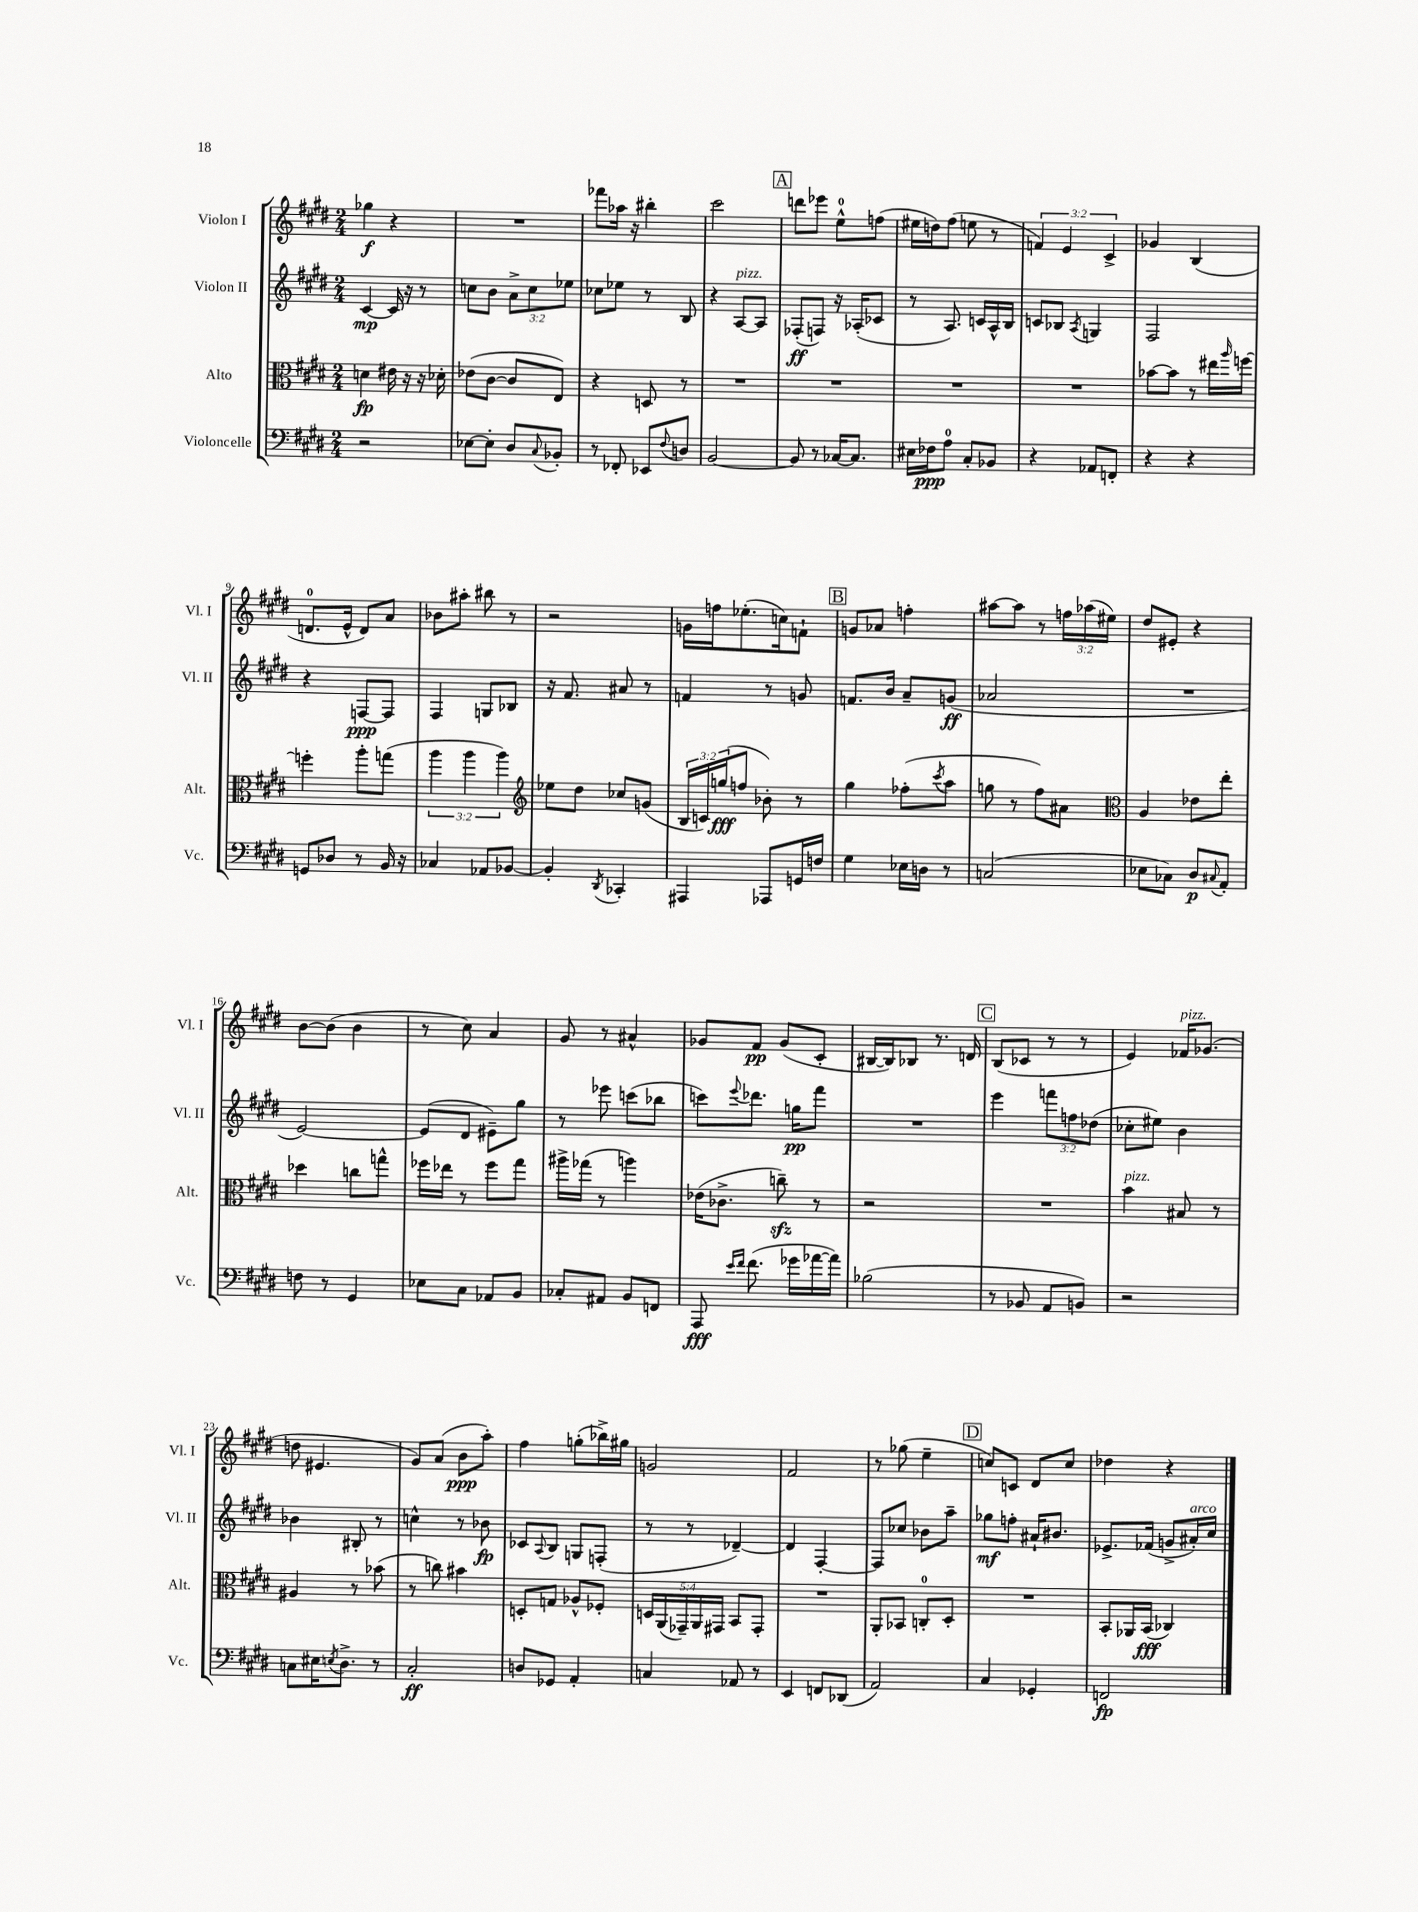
<<
\new StaffGroup <<
\new Staff = "s0" \with { instrumentName = "Violon I" shortInstrumentName = "Vl. I" } {
    \clef treble \key e \major \numericTimeSignature \time 2/4 \override Staff.TupletNumber.text = #tuplet-number::calc-fraction-text
    ges''4\f r4 |
    R2 |
    fes'''8 aes''16 r16 bis''4-. |
    cis'''2 |
    \mark \markup { \box "A" } d'''8 ees'''8 e''8-0-^ f''8( |
    eis''16 d''16) fis''8( e''8 r8 |
    \tuplet 3/2 { f'4) e'4 cis'4-> } |
    ges'4 b4( |
    d'8.-0 e'16-^ d'8) a'8 |
    bes'8 ais''8-. bis''8 r8 |
    r2 |
    g'16 f''16 ees''8.-.( c''16) f'8-! |
    \mark \markup { \box "B" } g'8 aes'8 f''4-. |
    ais''8~ ais''8 r8 \tuplet 3/2 { f''16 aes''16( eis''16) } |
    dis''8 eis'8-. r4 |
    b'8~ b'8( b'4 |
    r8 cis''8) a'4 |
    gis'8 r8 ais'4-^ |
    ges'8 fis'8\pp ges'8( cis'8-. |
    bis16~ bis16) bes8 r8. d'16 |
    \mark \markup { \box "C" } b8( ces'8 r8 r8 |
    e'4) fes'16^\markup { \italic "pizz." } ges'8.( |
    d''8 eis'4. |
    gis'8) a'8( b'8\ppp a''8-.) |
    fis''4 g''8-.( bes''16->) gis''16 |
    g'2 |
    fis'2 |
    r8 ges''8( e''4-- |
    \mark \markup { \box "D" } c''8) c'8 dis'8 c''8 |
    des''4 r4 \bar "|." |
}
\new Staff = "s1" \with { instrumentName = "Violon II" shortInstrumentName = "Vl. II" } {
    \clef treble \key e \major \numericTimeSignature \time 2/4 \override Staff.TupletNumber.text = #tuplet-number::calc-fraction-text
    cis'4~\mp cis'16 r16 r8 |
    c''8 b'8 \tuplet 3/2 { a'8-> c''8 ees''8 } |
    ces''8 ees''8 r8 b8 |
    r4 a8~^\markup { \italic "pizz." } a8 |
    \mark \markup { \box "A" } fes8-.\ff( f8) r16 aes16-.( ces'8 |
    r8 a8.) c'16 a16-^ b16 |
    c'8 bes8 \acciaccatura { a8 } g4 |
    fis2 |
    r4 f8~\ppp f8 |
    fis4 g8 bes8 |
    r16 fis'8. ais'8 r8 |
    f'4 r8 g'8 |
    \mark \markup { \box "B" } f'8. b'16 a'8-- g'8\ff( |
    aes'2 |
    R2 |
    e'2~) |
    e'8( dis'8 eis'8--) gis''8 |
    r8 ees'''8 c'''8( bes''8 |
    c'''8) \appoggiatura { e'''8 } des'''8. g''16\pp fis'''8 |
    R2 |
    \mark \markup { \box "C" } e'''4 \tuplet 3/2 { f'''8 f''8 des''8( } |
    ces''8-. eis''8) b'4 |
    bes'4 bis8-. r8 |
    c''4-^ r8 bes'8\fp |
    ces'8 \appoggiatura { a8 } b8 g8 f8-.( |
    r8 r8 des'4~--) |
    des'4 fis4~-. |
    fis8 ces''8 bes'8 a''8-- |
    \mark \markup { \box "D" } ges''8\mf f''8-. ais'16-! bis'8. |
    ees'8.-> fes'16( g'8-> ais'16-.^\markup { \italic "arco" }) cis''16 \bar "|." |
}
\new Staff = "s2" \with { instrumentName = "Alto" shortInstrumentName = "Alt." } {
    \clef alto \key e \major \numericTimeSignature \time 2/4 \override Staff.TupletNumber.text = #tuplet-number::calc-fraction-text
    d'4\fp eis'16 r16 r16 des'16-. |
    ees'8( cis'8~ cis'8 e8) |
    r4 d8 r8 |
    R2 |
    \mark \markup { \box "A" } R2 |
    R2 |
    R2 |
    bes'8~ bes'8 r8 eis''16 \grace { a''16 } f''16~ |
    f''4-. a''8-. g''8( |
    \tuplet 3/2 { a''4 a''4 a''4) } |
    \clef treble ees''8 dis''8 ces''8 g'8( |
    \tuplet 3/2 { b16 c'16) g''16\fff( } f''8 bes'8-.) r8 |
    \mark \markup { \box "B" } gis''4 fes''8-.( \acciaccatura { cis'''8 } a''8 |
    g''8 r8 fis''8) ais'8 |
    \clef alto a4 ees'8 e''8-. |
    des''4 c''8 g''8-^ |
    fes''16 ees''16 r8 fes''8 gis''8 |
    ais''16-> ges''16( r8 a''4) |
    ees'16( ces'8.-> c''8--\sfz) r8 |
    r2 |
    \mark \markup { \box "C" } R2 |
    b'4^\markup { \italic "pizz." } bis8 r8 |
    ais4 r8 bes'8( |
    r8 c''8) bis'4 |
    d8-. g8 aes8-^ fes8-. |
    \tuplet 5/4 { d16 a,16( ges,16--) a,16 gis,16 } b,8 gis,8-. |
    R2 |
    a,8-. bes,8 c8-0-. dis8-. |
    \mark \markup { \box "D" } R2 |
    b,8-. aes,16 b,16\fff( ces4) \bar "|." |
}
\new Staff = "s3" \with { instrumentName = "Violoncelle" shortInstrumentName = "Vc." } {
    \clef bass \key e \major \numericTimeSignature \time 2/4
    r2 |
    ees8~ ees8-. dis8 \appoggiatura { cis8 } bes,8-. |
    r8 fes,8-. ees,8 \appoggiatura { fis8 } d8 |
    b,2~ |
    \mark \markup { \box "A" } b,8 r8 ces16~ ces8. |
    eis16 fes16\ppp a8-0 cis8-. bes,8 |
    r4 aes,8 f,8-. |
    r4 r4 |
    g,8 des8 r8 b,16 r16 |
    ces4 aes,8 bes,8~ |
    bes,4-. \acciaccatura { dis,8 } ces,4-. |
    ais,,4 aes,,8 g,16 f16 |
    \mark \markup { \box "B" } gis4 ees16 d16 r8 |
    c2( |
    ees8 ces8) dis8\p \appoggiatura { cis8 } a,8-. |
    f8 r8 gis,4 |
    ees8 cis8 aes,8 b,8 |
    ces8-. ais,8 b,8 f,8 |
    a,,8\fff \grace { e'16 fis'16 } fis'8.( ges'16 aes'16~ aes'16) |
    bes2( |
    \mark \markup { \box "C" } r8 bes,8 a,8 b,8) |
    r2 |
    c8 eis16 \acciaccatura { e8 } dis8.-> r8 |
    cis2-.\ff |
    d8 ges,8 a,4-. |
    c4 aes,8 r8 |
    e,4 f,8 des,8( |
    a,2) |
    \mark \markup { \box "D" } cis4 ges,4-. |
    f,2\fp \bar "|." |
}
>>
>>
